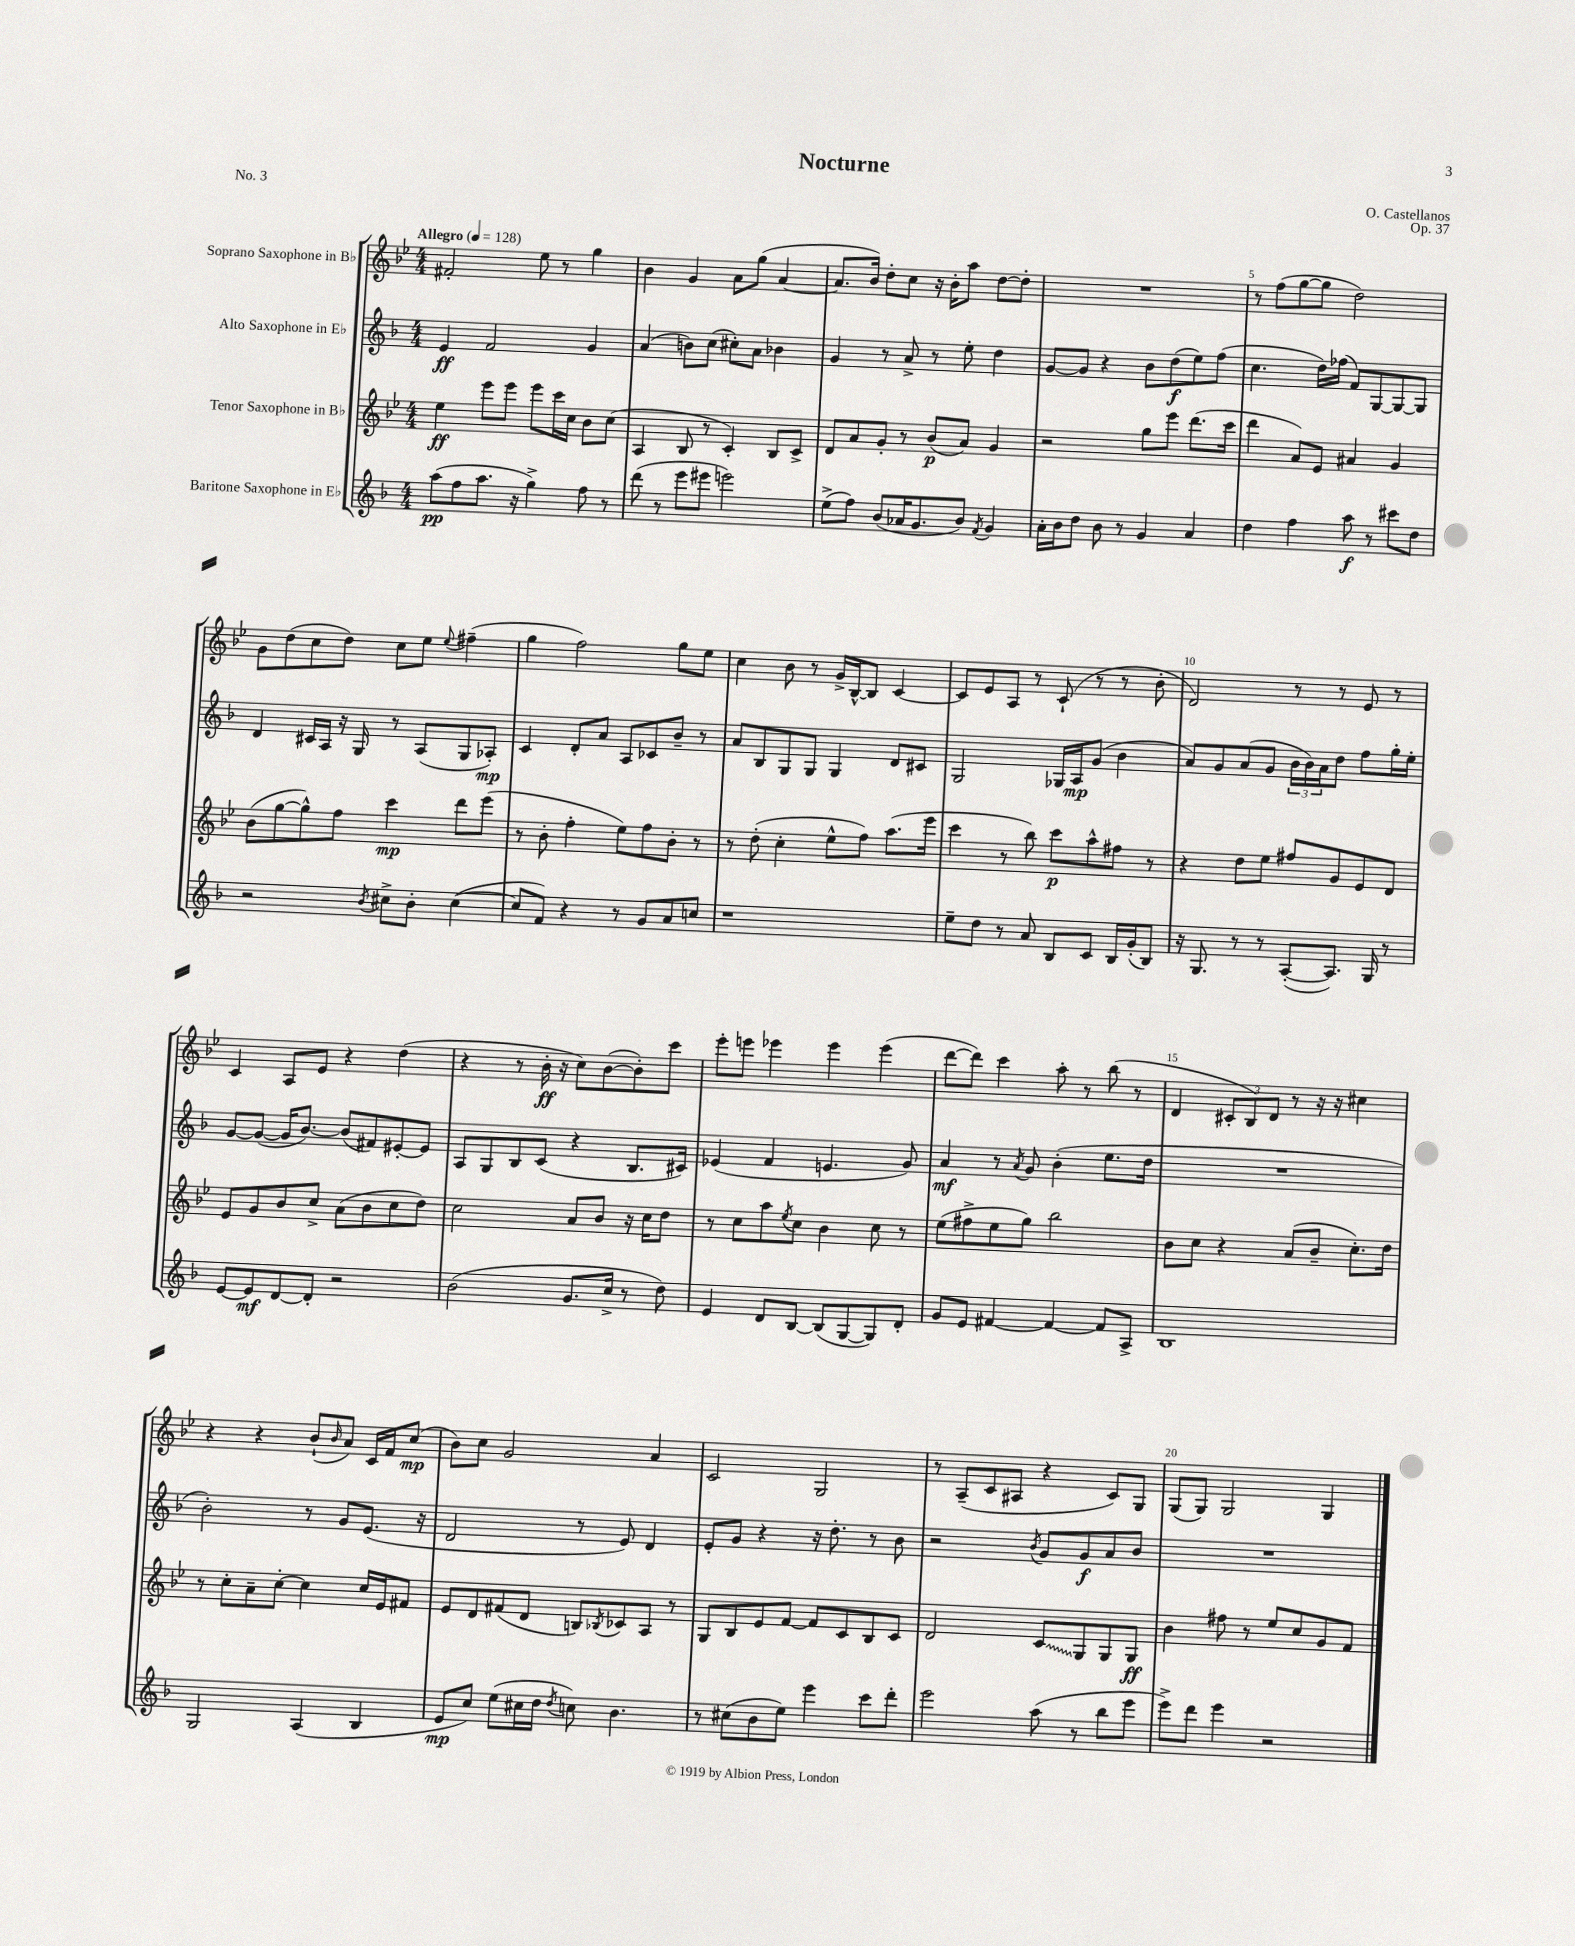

**kern	**kern	**kern	**kern
*staff4	*staff3	*staff2	*staff1
*clefG2	*clefG2	*clefG2	*clefG2
*k[b-]	*k[b-e-]	*k[b-]	*k[b-e-]
*M4/4	*M4/4	*M4/4	*M4/4
*MM128	*MM128	*MM128	*MM128
(8aa	4ee-	4e	2f#'
8ff	.	.	.
8.aa	8eee-	2f	.
.	8eee-	.	.
16r	.	.	.
4gg^)	8eee-	.	8ee-
.	16ccc	.	8r
.	16cc	.	.
8ff	8b-	4g	4gg
8r	(8cc	.	.
=	=	=	=
(8ddd	4A	(4a	4b-
8r	.	.	.
8eee	8B-	8b)	4g
8eee#	8r	(8cc	.
2eee)	4c')	8cc#')	8a
.	.	8a	(8gg
.	8B-	4b-	[4a
.	8c^	.	.
=	=	=	=
(8ee^	8d	4g	8.a]
8ff)	8a	.	.
.	.	.	16b-)
(8b-	8g'	8r	8dd'
16a-	8r	8a^	8cc
8.g	.	.	.
.	(8b-	8r	16r
.	.	.	16b-'
8b-)	8a)	8ee'	8aa
8qf	.	.	.
4g	4g	4dd	[8dd
.	.	.	8dd']
=	=	=	=
16a'	2r	[8g	1r
16b-	.	.	.
8dd	.	8g]	.
8b-	.	4r	.
8r	.	.	.
4g	8gg	8b-	.
.	8eee-	(8dd	.
4a	(8.ddd	8ee)	.
.	.	(8ff	.
.	16ccc	.	.
=	=	=	=
4dd	4ddd	4.cc	8r
.	.	.	(8ff
4ff	8a)	.	[8gg
.	8e-	16dd)	8gg]
.	.	(16ff-	.
8aa	4a#	8f)	2dd)
8r	.	[8G	.
8ccc#	4g	8G_	.
8dd	.	8G]	.
=	=	=	=
2r	(8b-	4d	8g
.	[8gg	.	(8dd
.	8gg^^])	16c#	8cc
.	.	16A	.
.	8ff	16r	8dd)
.	.	16G	.
8qb-	.	.	.
8cc#^	4ccc	8r	8cc
8b-'	.	(8A	8ee-
.	.	.	8qqee-
([4cc#	8ddd	8G	(4ff#~
.	(8eee-	8A-')	.
=	=	=	=
8cc#]	8r	4c	4gg
8f)	8b-'	.	.
4r	4ff'	8d'	2ff)
.	.	8a	.
8r	8ee-)	8A	.
8g	8ff	8c-	.
8a	8b-'	8b-~	8gg
8cc	8r	8r	8ee-
=	=	=	=
1r	8r	8a	4cc
.	(8dd'	8B-	.
.	4cc'	8G	8b-
.	.	8G	8r
.	8ee-^^	4G	16g^
.	.	.	[16B-^^
.	8ff)	.	8B-]
.	(8.aa	8d	[4c
.	.	8c#	.
.	16eee-	.	.
=	=	=	=
8ee~	4ccc	2G	8c]
8dd	.	.	8e-
8r	8r	.	8A
8a	8bb-)	.	8r
8B-	8ccc	16G-	(8c`
.	.	16A	.
8c	8aa^^	(8g	8r
16B-	8ff#	4b-	8r
(16g'	.	.	.
8B-)	8r	.	8b-'
=	=	=	=
16r	4r	8a)	2d)
8.G	.	.	.
.	.	8g	.
8r	8dd	(8a	.
8r	8ee-	8g	.
([8A'	8ff#	24b-	8r
.	.	24b-)	.
.	.	24a	.
8.A])	8g	8dd	8r
.	8e-	8ff	8e-
16G	.	.	.
8r	8d	16gg'	8r
.	.	16ee'	.
=	=	=	=
[8e	8e-	[8g	4c
8e]	8g	(8g_	.
[8d	8b-	16g]	8A
.	.	[8.b-)	.
8d']	8cc^	.	8e-
2r	(8a	(8b-]	4r
.	8b-	8f#)	.
.	8cc	[8e#'	(4dd
.	8dd)	8e#]	.
=	=	=	=
(2b-	2cc	8A	4r
.	.	8G	.
.	.	8B-	8r
.	.	(8c	16b-'
.	.	.	16r
8.g	8a	4r	8cc)
.	8b-	.	([8b-
16cc^	.	.	.
8r	16r	8.B-	8b-'])
.	16cc	.	.
8dd)	8dd	.	8ccc
.	.	16c#)	.
=	=	=	=
4e	8r	(4e-	8eee-'
.	8cc	.	8eee
8d	8aa	4f	4eee-
.	8qee-	.	.
[8B-	8cc	.	.
(8B-]	4b-	4.e	4eee-
[8G	.	.	.
8G])	8cc	.	(4eee-
8d'	8r	8g)	.
=	=	=	=
8g	(8ee-	4a	[8ddd
8e	8ff#^	.	8ddd])
[4f#	8ee-	8r	4ccc
.	.	8qa	.
.	8gg)	8g	.
4f#_	2bb-	(4b-'	8aa'
.	.	.	8r
8f#]	.	8.ee	(8bb-
8A^	.	.	8r
.	.	16dd	.
=	=	=	=
1B-	8b-	1r	4d
.	8cc	.	.
.	4r	.	12c#'
.	.	.	12B-)
.	.	.	12d
.	(8a	.	8r
.	8b-~	.	16r
.	.	.	16r
.	8.cc')	.	4cc#
.	16dd	.	.
=	=	=	=
2G	8r	2b-')	4r
.	8cc'	.	.
.	8a~	.	4r
.	[8cc'	.	.
(4A	4cc]	8r	(8b-`
.	.	.	16qqb-
.	.	8g	8a)
4B-	16cc	(8.e	16c
.	16e-	.	16f
.	8f#	.	(8cc
.	.	16r	.
=	=	=	=
8e	8e-	2d	8b-)
8cc)	8d	.	8cc
(8ee	(8f#	.	2g
16cc#	8d	.	.
16dd	.	.	.
8qdd	.	.	.
8cc)	8B)	8r	.
.	8qB-	.	.
4.b-	8c-	8e)	.
.	8A	4d	4a
.	8r	.	.
=	=	=	=
8r	8G	8e'	2c
(8cc#	8B-	8g	.
8b-	8e-	4r	.
8ee)	[8f	.	.
4eee	8f]	16r	2G
.	.	8.dd'	.
.	8c	.	.
8ccc	8B-	8r	.
8ddd'	8c	8b-	.
=	=	=	=
2eee	2d	2r	8r
.	.	.	(8A~
.	.	.	8c
.	.	.	8A#
.	.	8qb-	.
(8aa	8c	8g	4r
8r	8G	8g	.
8bb-	8G	8a	8c)
8eee	8G	8b-	8G
=	=	=	=
8eee^)	4b-	1r	(8G
8ddd	.	.	8G)
4eee	8ff#	.	2G
.	8r	.	.
2r	8ee-	.	.
.	8cc	.	.
.	8g	.	4G
.	8f	.	.
==	==	==	==
*-	*-	*-	*-
